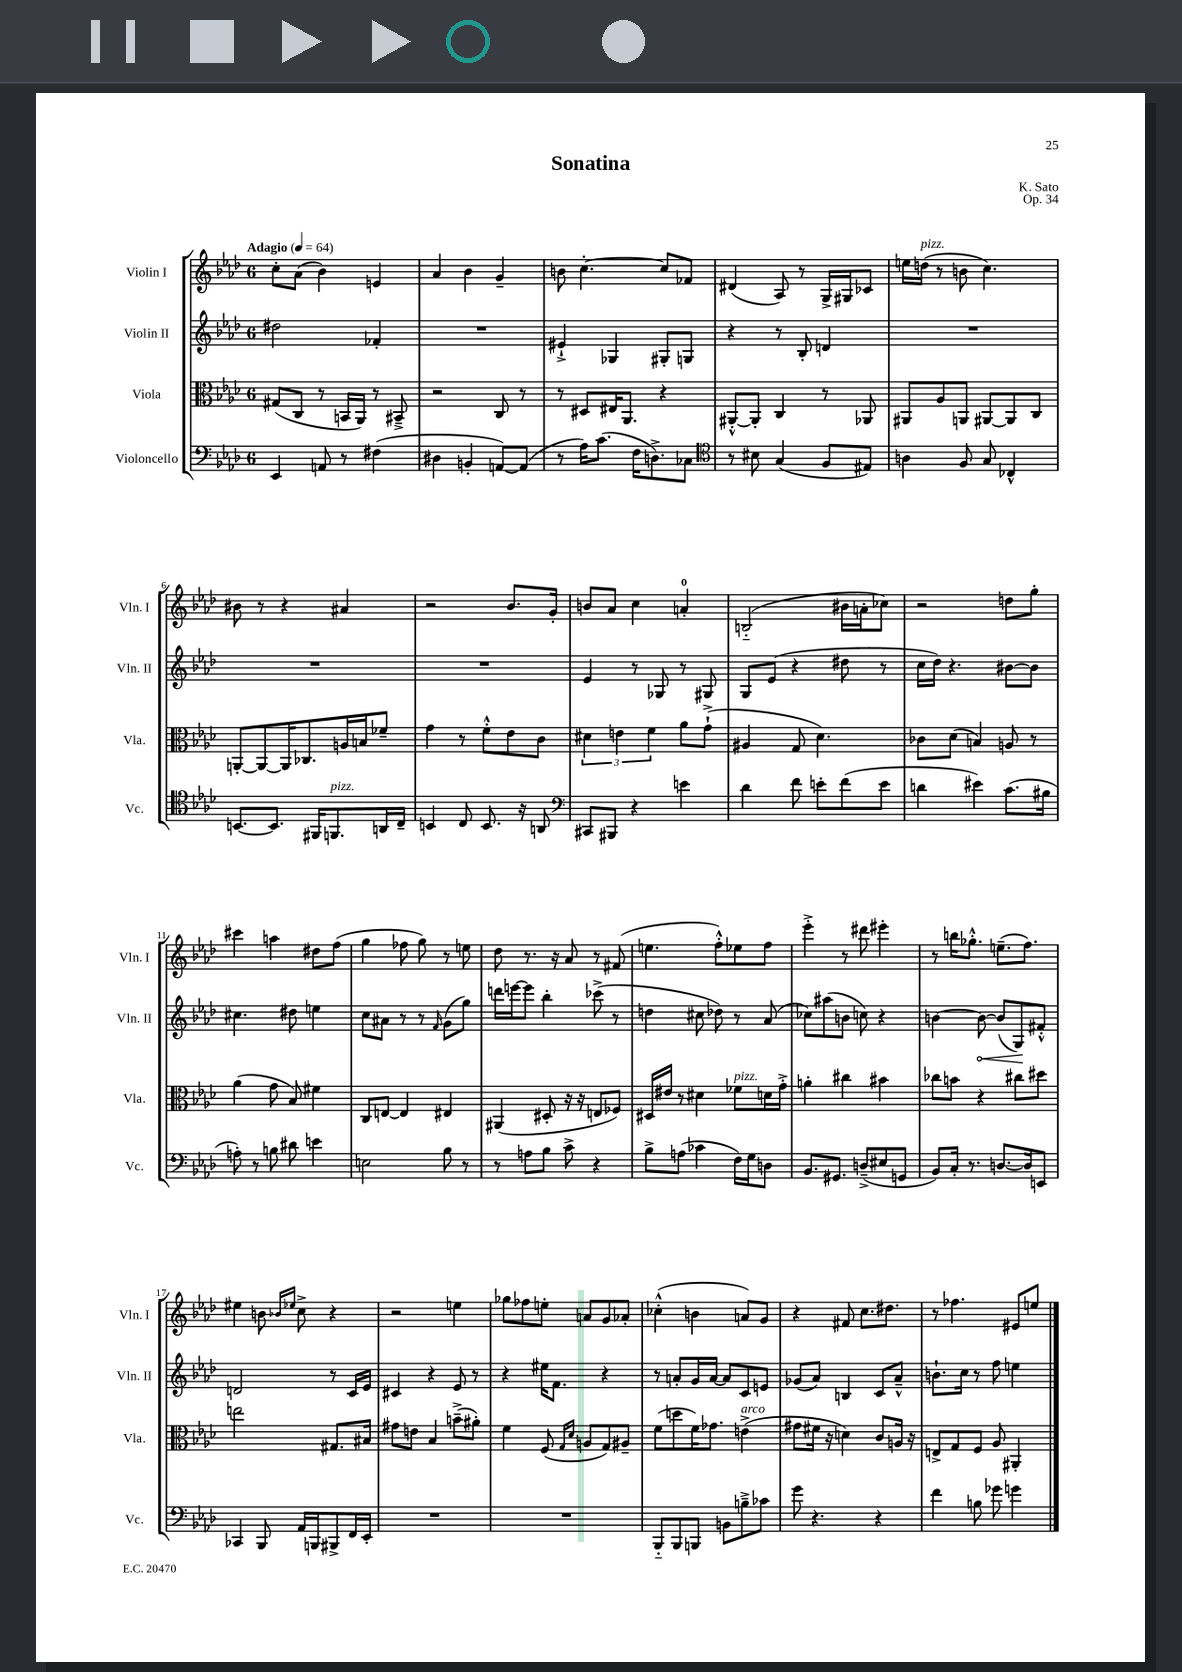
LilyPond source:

\header { title = "Sonatina" composer = "K. Sato" opus = "Op. 34" }
<<
\new StaffGroup <<
\new Staff = "s0" \with { instrumentName = "Violin I" shortInstrumentName = "Vln. I" } {
    \clef treble \key aes \major \once \override Staff.TimeSignature.style = #'single-digit \time 6/8 \tempo "Adagio" 4 = 64
    c''8-. aes'8( bes'4) e'4 |
    aes'4 bes'4 g'4-- |
    b'8 c''4.~-. c''8 fes'8 |
    dis'4( aes8) r8 g16-> gis16 ces'8 |
    e''16 d''16^\markup { \italic "pizz." }( r8 b'8 c''4.) |
    bis'8 r8 r4 ais'4 |
    r2 bes'8. g'16-. |
    b'8 aes'8 c''4 a'4-0-. |
    b2-_( bis'16 a'16-. ces''8) |
    r2 d''8 g''8-. |
    cis'''4 a''4 dis''8 f''8( |
    g''4 fes''8 g''8) r8 e''8 |
    des''8 r8. r16 aes'8 r8 fis'8( |
    e''4. f''8-.-^) ees''8 f''8 |
    ees'''4-.-> r8 dis'''8 eis'''4-. |
    r8 b''16 ges''8.-.-^ e''8.--( f''8.) |
    eis''4 b'8 \grace { bes'16 ees''16 } c''8-> r4 |
    r2 e''4 |
    ges''8 fes''8 e''8-. a'8 g'8 aes'8-. |
    ces''4-.-^( b'4 a'8) g'8 |
    r4 fis'8 c''8. dis''8. |
    r8 fes''4. eis'8 e''8 \bar "|." |
}
\new Staff = "s1" \with { instrumentName = "Violin II" shortInstrumentName = "Vln. II" } {
    \clef treble \key aes \major \once \override Staff.TimeSignature.style = #'single-digit \time 6/8
    dis''2 fes'4-. |
    R2. |
    eis'4-!-> ges4 gis8-. g8 |
    r4 r8 bes8-. d'4 |
    R2. |
    R2. |
    R2. |
    ees'4 r8 ges8 r8 gis8 |
    g8 ees'8( r4 dis''8 r8 |
    c''16 des''16) r4. bis'8~ bis'8 |
    cis''4. dis''8 e''4 |
    c''8 ais'8 r8 r8 \grace { f'16 } g'8( g''8) |
    d'''16 e'''16~ e'''8 bes''4-. ces'''8->( r8 |
    d''4 cis''8 des''8) r8 aes'8( |
    ces''8) ais''8( b'8 c''8) r4 |
    b'4~ \once \override Hairpin.circled-tip = ##t b'8~\< b'8( g8\!) fis'8-.-^ |
    d'2 r8 c'16 ees'16 |
    cis'4 r4 ees'8 r8 |
    r4 eis''16 f'8. r4 |
    r8 a'8-. g'16 a'16~ a'8 c'8 e'8 |
    ges'8( aes'8) b4 c'8 aes'8---^ |
    b'8.-! c''16 r8 f''8 e''4 \bar "|." |
}
\new Staff = "s2" \with { instrumentName = "Viola" shortInstrumentName = "Vla." } {
    \clef alto \key aes \major \once \override Staff.TimeSignature.style = #'single-digit \time 6/8
    gis8( c8 r8 b,16 aes,16) r8 bis,8---> |
    r2 c8 r8 |
    r8 dis8 eis16 aes,8. r4 |
    ais,8~-.-^ ais,8-. c4 r8 aes,8 |
    ais,8 aes8 a,8 ais,8~ ais,8 c8 |
    a,8~-. a,8~ a,16 ces8. a16 b16 fes'8-- |
    g'4 r8 f'8-.-^ ees'8 c'8 |
    \tuplet 3/2 { dis'4 e'4 f'4 } aes'8 g'8-!->( |
    ais4 g8 des'4.) |
    ces'8 des'8( b4) a8 r8 |
    aes'4( g'8 bes8) fis'4 |
    c8 e8~ e4 eis4 |
    ais,4( dis8-. r16 r16 e8 fes8) |
    dis16 eis'16 r8 dis'4 fes'8^\markup { \italic "pizz." } d'16 g'16-.-> |
    a'4-. cis''4 bis'4 |
    ces''8 b'8 r4 cis''8 dis''8 |
    e''2 gis8. bis16 |
    gis'8 e'8 bes4 b'8--->( ais'8-.) |
    f'4 f8( \grace { g16 des'16 } a8 g8) ais8-- |
    f'8( d''8 f'16) ges'8. e'4->^\markup { \italic "arco" }( |
    gis'8 fis'16 r16 d'4) c'8 a16 r16 |
    e8-> g8 f8 aes8 ais,4-. \bar "|." |
}
\new Staff = "s3" \with { instrumentName = "Violoncello" shortInstrumentName = "Vc." } {
    \clef bass \key aes \major \once \override Staff.TimeSignature.style = #'single-digit \time 6/8
    ees,4 a,8 r8 fis4( |
    dis4 b,4-. a,8~) a,8( |
    r8 aes16) c'8.( f16 d8.->) ces8 |
    \clef tenor r8 bis8 g4( f8 eis8) |
    a4 f8 g8 ces4-^ |
    b,8.~ b,8. fis,16 f,8.^\markup { \italic "pizz." } a,16 c16-- |
    b,4 c8 b,8. r16 a,8 |
    \clef bass cis,8 bis,,8 r4 e'4 |
    des'4 f'8 e'8-. f'8( e'8 |
    d'4 eis'4) c'8.( bis16 |
    a8-.) r8 b8 dis'8 e'4 |
    e2 bes8 r8 |
    r8 a8 bes8 c'8-> r4 |
    bes8-> a8( ces'4 f16) g16 d8 |
    bes,8. gis,8. d8--->( eis8 g,8 |
    bes,8) c16-. r8. d8.~ d16 e,8 |
    ces,4 bes,,8 aes,16 b,,16 bis,,8-> f,16 ees,16-. |
    R2. |
    R2. |
    bes,,8-_ bes,,8 b,,8 b,8 b8---> ces'8 |
    g'8 r4. r4 |
    f'4 b8 ges'8 g'4 \bar "|." |
}
>>
>>
